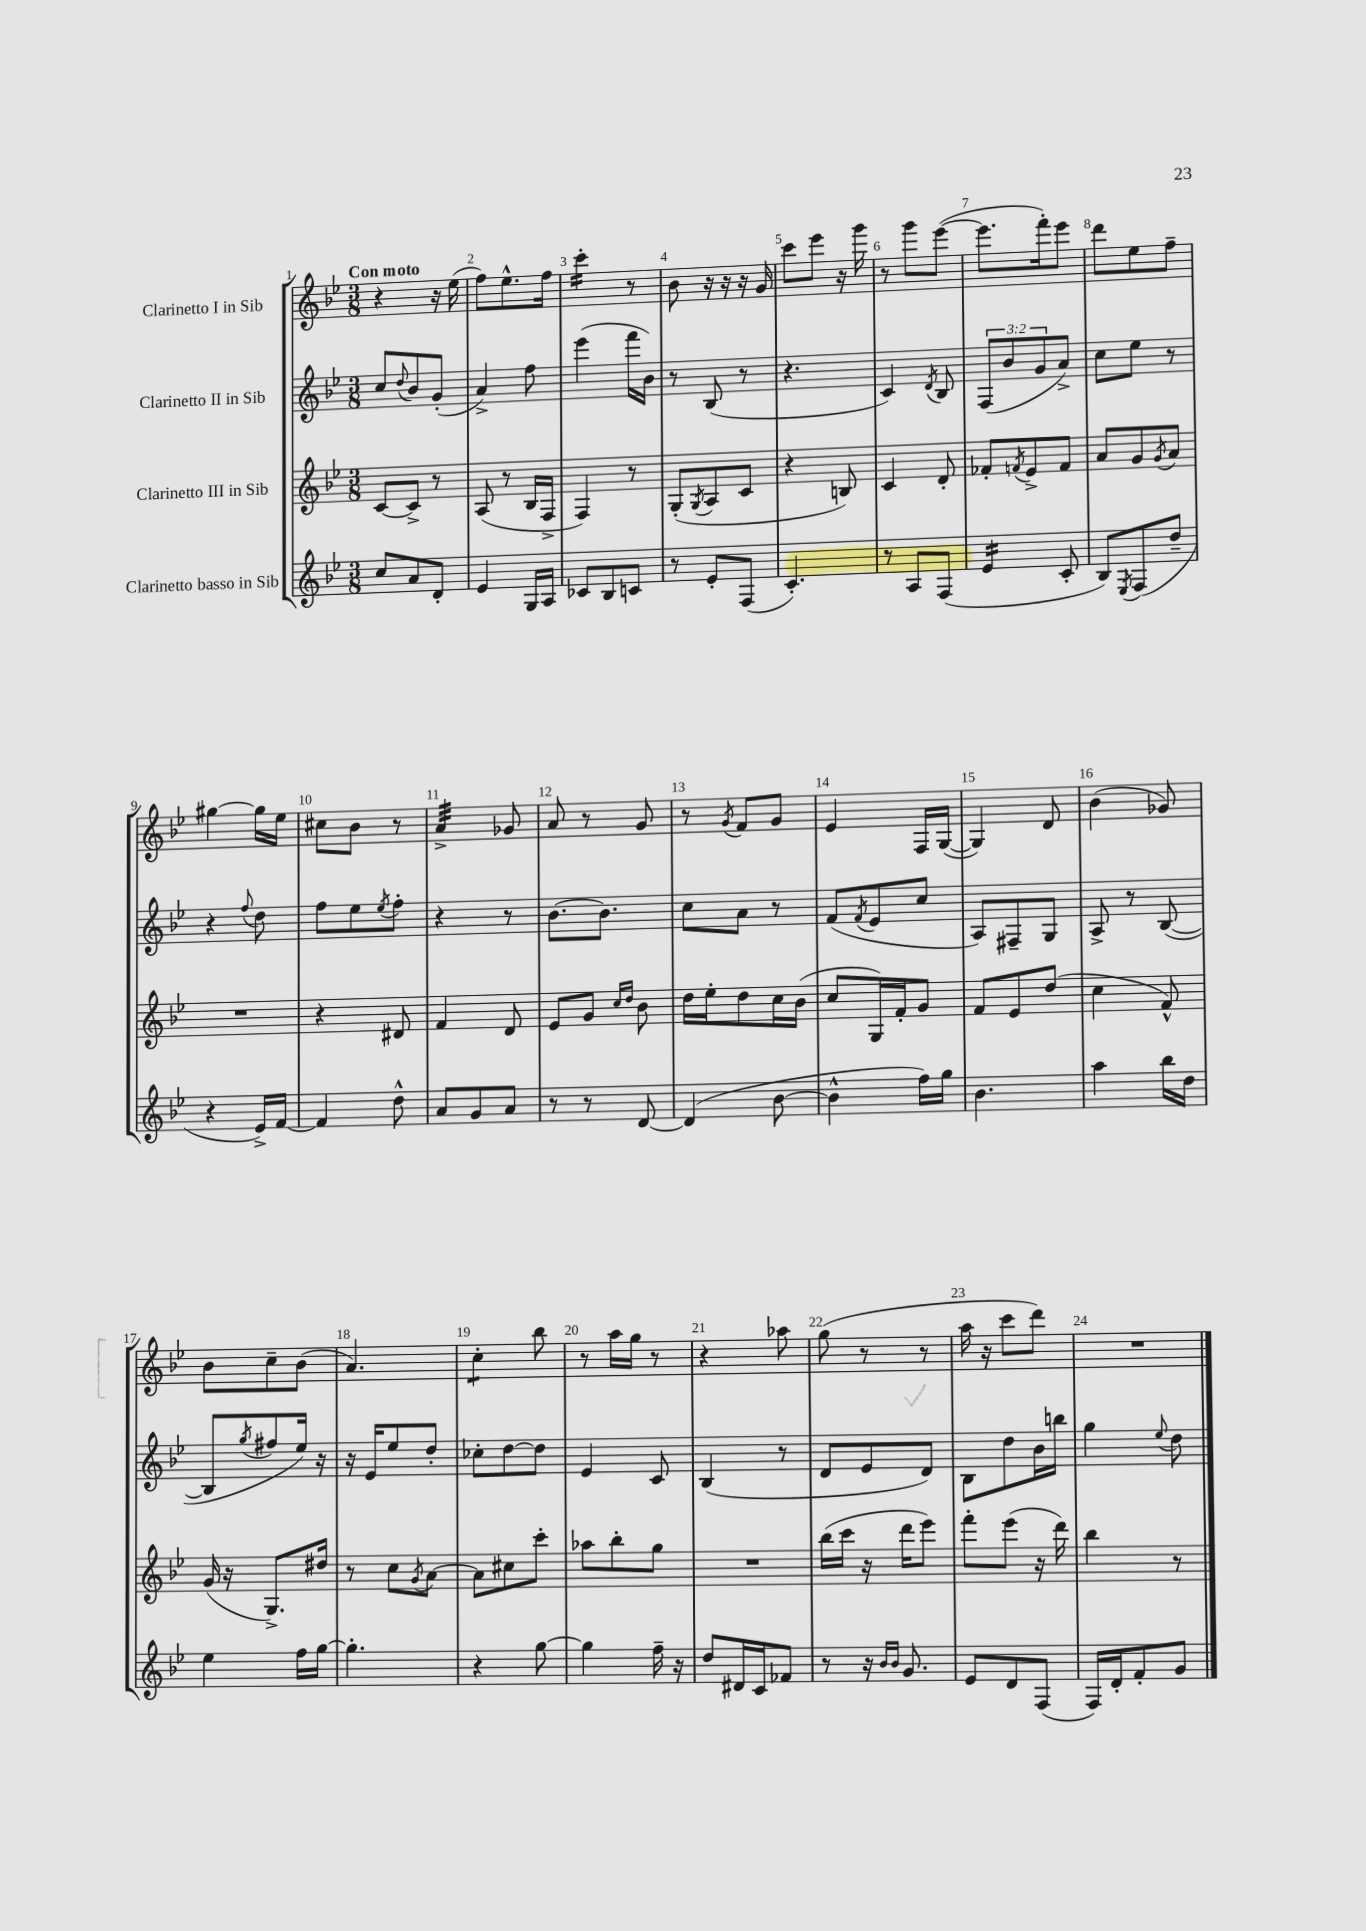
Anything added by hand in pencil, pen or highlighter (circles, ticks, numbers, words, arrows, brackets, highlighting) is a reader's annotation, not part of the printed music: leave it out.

**kern	**kern	**kern	**kern
*staff4	*staff3	*staff2	*staff1
*clefG2	*clefG2	*clefG2	*clefG2
*k[b-e-]	*k[b-e-]	*k[b-e-]	*k[b-e-]
*M3/8	*M3/8	*M3/8	*M3/8
8cc	[8c	8cc	4r
.	.	8qqdd	.
8a	8c^]	8b-	.
8d'	8r	(8g'	16r
.	.	.	(16ee-
=	=	=	=
4e-	(8A	4a^)	8ff)
.	8r	.	8.ee-^^
16G	16B-	8ff	.
16A	16F^	.	16ff
=	=	=	=
8c-	4F)	(4eee-	4ccc'
8B-	.	.	.
8c	8r	16fff	8r
.	.	16b-)	.
=	=	=	=
8r	(8G'	8r	8b-
.	8qG	.	.
8e-'	8A	(8B-	16r
.	.	.	16r
(8F	8c	8r	16r
.	.	.	16g
=	=	=	=
4.c')	4r	4.r	8ccc
.	.	.	8eee-
.	8B)	.	16r
.	.	.	16ggg
=	=	=	=
8r	4c	4c)	8r
8A	.	.	8ggg
.	.	8qd	.
(8F	8d'	8B-	([8eee-
=	=	=	=
4e-	8f-'	(12F	8.eee-]
.	.	12b-	.
.	8qf	.	.
.	8e-^	.	.
.	.	12g	.
.	.	.	16fff')
8c'	8f	8a^)	8eee-
=	=	=	=
8B-)	8a	8cc	8ddd
8qE-	.	.	.
(8F	8g	8ee-	8ee-
.	8qg	.	.
8dd~	8a	8r	8ff~
=	=	=	=
4r	4.r	4r	[4gg#
.	.	8qqff	.
16e-^)	.	8dd	16gg#]
[16f	.	.	16ee-
=	=	=	=
4f]	4r	8ff	8cc#
.	.	8ee-	8b-
.	.	8qee-	.
8dd^^	8d#	8ff'	8r
=	=	=	=
8a	4f	4r	4a^
8g	.	.	.
8a	8d	8r	8g-
=	=	=	=
8r	8e-	[8.b-	8a
8r	8g	.	8r
.	.	8.b-]	.
.	16qqcc	.	.
.	16qqdd	.	.
[8d	8b-	.	8g
=	=	=	=
(4d]	16dd	8cc	8r
.	16ee-'	.	.
.	.	.	8qg
.	8dd	8a	8f
[8b-	16cc	8r	8g
.	(16b-	.	.
=	=	=	=
4b-^^]	8cc	(8f	4e-
.	.	8qf	.
.	16G)	8e-	.
.	16f'	.	.
16ff)	8g	8cc	16F
16gg	.	.	([16G
=	=	=	=
4.b-	8f	8A)	4G])
.	8e-	8F#~	.
.	(8dd	8G	8d
=	=	=	=
4aa	4cc	8A^	(4b-
.	.	8r	.
16bb-	8f^^)	([8B-	8g-)
16dd	.	.	.
=	=	=	=
4ee-	(16g	8B-]	8b-
.	16r	.	.
.	.	8qgg	.
.	8.G^)	8ff#	8cc~
16ff	.	16ee-)	(8b-
[16gg	16dd#	16r	.
=	=	=	=
4.gg']	8r	16r	4.a)
.	.	16e-	.
.	8cc	8ee-	.
.	8qg	.	.
.	[8a	8dd'	.
=	=	=	=
4r	8a]	8cc-'	4cc'
.	8cc#	[8dd	.
[8gg	8ccc'	8dd]	8bb-
=	=	=	=
4gg]	8aa-	4e-	8r
.	8bb-'	.	16aa
.	.	.	16gg
16ff~	8gg	8c	8r
16r	.	.	.
=	=	=	=
8dd	4.r	(4B-	4r
16d#	.	.	.
16c	.	.	.
8f-	.	8r	8aa-
=	=	=	=
8r	(16bb-	8d	(8gg
.	16ccc	.	.
16r	16r	8e-	8r
16qqb-	.	.	.
16qqb-	.	.	.
8.g	16ddd	.	.
.	8eee-)	8d)	8r
=	=	=	=
8e-	8fff'	8B-	16aa
.	.	.	16r
8d	(8eee-	8dd	8ccc
(8F	16r	16b-	8ddd)
.	16ddd)	16bb	.
=	=	=	=
16F)	4bb-	4gg	4.r
16d'	.	.	.
8f'	.	.	.
.	.	8qqee-	.
8g	8r	8dd	.
==	==	==	==
*-	*-	*-	*-
